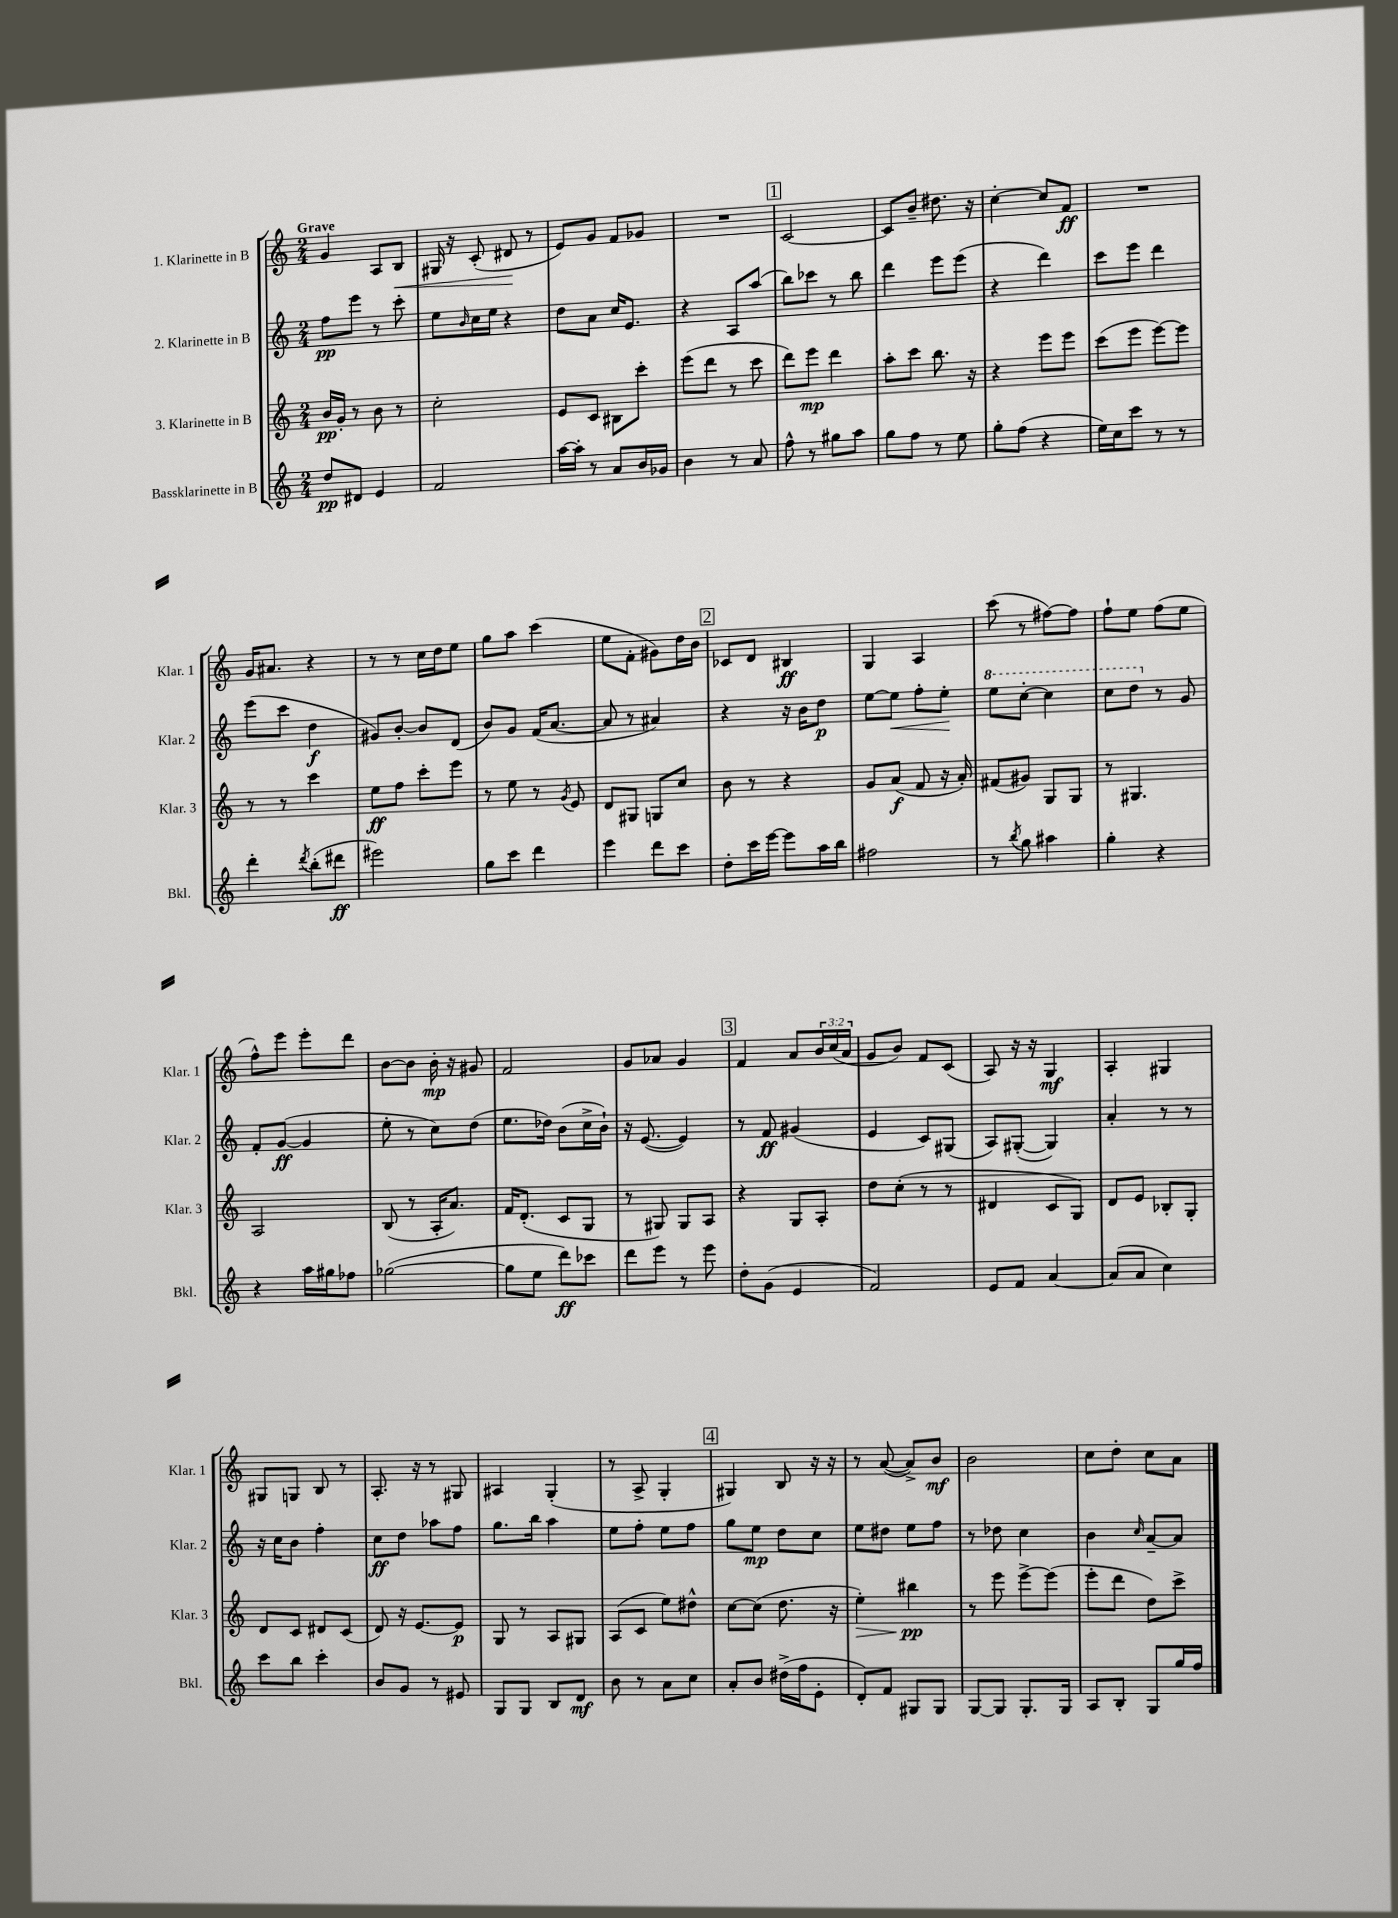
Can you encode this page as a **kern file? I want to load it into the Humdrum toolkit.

**kern	**kern	**kern	**kern
*staff4	*staff3	*staff2	*staff1
*clefG2	*clefG2	*clefG2	*clefG2
*k[]	*k[]	*k[]	*k[]
*M2/4	*M2/4	*M2/4	*M2/4
8dd	16b	8ff	4g
.	16g'	.	.
8d#	8r	8eee	.
4e	8b	8r	8A
.	8r	8ccc'	8B
=	=	=	=
2f	2cc'	8ee	16G#
.	.	.	16r
.	.	16qqb	.
.	.	16cc	(8c'
.	.	16ee	.
.	.	4r	8d#
.	.	.	8r
=	=	=	=
[16aa	8e	8dd	8e)
16aa']	.	.	.
8r	8c	8a	8g
8a	8B#	16cc	8f
.	.	8.e	.
16b	8ccc'	.	8g-
16g-	.	.	.
=	=	=	=
4b	(8eee	4r	2r
.	8ddd	.	.
8r	8r	8A	.
8a	8ccc	(8aa	.
=	=	=	=
8ff^^	8ddd)	8bb)	[2c
8r	8eee	8ccc-	.
8gg#	4ddd	8r	.
8aa	.	8bb	.
=	=	=	=
8gg	8aa'	4ddd	8c]
8ff	8ccc	.	8b~
8r	8.bb	8eee	8.dd#
8ee	.	(8eee	.
.	16r	.	16r
=	=	=	=
8gg'	4r	4r	[4cc'
(8ff	.	.	.
4r	8eee	4ddd)	8cc]
.	8eee	.	8f
=	=	=	=
16ee)	(8ccc	8ccc	2r
16cc	.	.	.
8ccc	8eee	8eee	.
8r	[8eee)	4ddd	.
8r	8eee]	.	.
=	=	=	=
4ddd'	8r	(8eee	16g
.	.	.	8.a#
.	8r	8ccc	.
8qddd	.	.	.
(8bb'	4ccc	4dd	4r
8ddd#	.	.	.
=	=	=	=
2eee#)	8ee	8g#)	8r
.	8ff	[8b'	8r
.	8ccc'	8b]	16cc
.	.	.	16dd
.	8eee	(8d	8ee
=	=	=	=
8gg	8r	8b)	8gg
8ccc	8ee	8g	8aa
4ddd	8r	(16f	(4ccc
.	.	[8.a	.
.	8qg	.	.
.	8e	.	.
=	=	=	=
4eee	8d	8a]	8ee
.	8G#	8r	8f'
8ddd	8G	4a#)	8g#)
8ccc	8cc	.	16dd
.	.	.	16b
=	=	=	=
8dd'	8b	4r	8c-
16ccc	8r	.	8d
[16eee	.	.	.
8eee]	4r	16r	4B#
.	.	16b	.
16aa	.	8dd	.
16bb	.	.	.
=	=	=	=
2ff#	8g	[8ee	4G
.	(8a	8ee]	.
.	8f	8ff'	4A
.	16r	8ee'	.
.	16a')	.	.
=	=	=	=
8r	(8f#	8eee	(8ccc
8qbb	.	.	.
8gg	8g#)	[8ccc'	8r
4aa#	8G	4ccc]	[8ff#)
.	8G	.	8ff#]
=	=	=	=
4gg'	8r	8ccc	8ff`
.	4.G#	8ddd	8ee
4r	.	8r	(8ff
.	.	8g	8ee
=	=	=	=
4r	2A	8f'	8ff^^)
.	.	([8g	8eee
16aa	.	4g]	8eee'
16gg#	.	.	.
8ff-	.	.	8ddd
=	=	=	=
([2gg-	(8B	8ee'	[8b
.	8r	8r	8b]
.	16A'	8cc)	16b'
.	8.a)	.	16r
.	.	(8dd	8g#
=	=	=	=
8gg-]	16f	8.ee	2f
.	(8.d'	.	.
8ee	.	.	.
.	.	16dd-)	.
8ddd)	8c	(8b	.
8ccc-	8G	16cc^	.
.	.	16b`)	.
=	=	=	=
8ddd	8r	16r	8g
.	.	([8.e	.
8eee	8G#)	.	8a-
8r	8G#	4e])	4g
8eee	8A	.	.
=	=	=	=
8dd'	4r	8r	4f
(8g	.	8f	.
4e	8G	(4g#	8a
.	8A'	.	24b
.	.	.	(24cc
.	.	.	24a
=	=	=	=
2f)	8dd	4e	8g
.	(8cc'	.	8b)
.	8r	8c)	8f
.	8r	(8G#	(8c
=	=	=	=
8e	4d#	8A)	8A)
8f	.	([8G#'	16r
.	.	.	16r
[4a	8c	4G#])	4G
.	8G)	.	.
=	=	=	=
(8a]	8d	4a'	4A'
8a	8e	.	.
4cc)	8B-'	8r	4G#
.	8G'	8r	.
=	=	=	=
8ccc	8d	16r	8G#
.	.	16cc	.
8bb	8c	8b	8G
4ccc'	8d#	4ff'	8B
.	(8c	.	8r
=	=	=	=
8b	8d)	8cc	8.A'
8g	16r	8dd	.
.	[8.e	.	16r
8r	.	8aa-	8r
8e#	8e]	8ff	8G#
=	=	=	=
8G	8G	8.gg	4A#
8G	8r	.	.
.	.	16bb	.
8B	8A	4aa	(4G'
8d	8G#	.	.
=	=	=	=
8b	(8A	8ee	8r
8r	8c	8ff'	8A^
8a	8ee)	8ee	4G'
8cc	8dd#^^	8ff	.
=	=	=	=
8a'	[8cc	8gg	4G#)
8b	(8cc]	8ee	.
(16dd#^	8.dd	8dd	8B
16ff	.	.	.
8e'	.	8cc	16r
.	16r	.	16r
=	=	=	=
8d')	4ee')	8ee	8r
8f	.	8dd#	([8a
8G#	4bb#	8ee	8a^])
8G#	.	8ff	8b
=	=	=	=
[8G	8r	8r	2b
8G]	8eee	8dd-	.
8.G'	[8eee^	4cc	.
.	(8eee]	.	.
16G	.	.	.
=	=	=	=
8A	8eee'	4b	8cc
8B'	8ddd	.	8dd'
.	.	16qqcc	.
8G	8dd)	[8a~	8cc
16gg	8ccc^	8a]	8a
16ff	.	.	.
==	==	==	==
*-	*-	*-	*-
